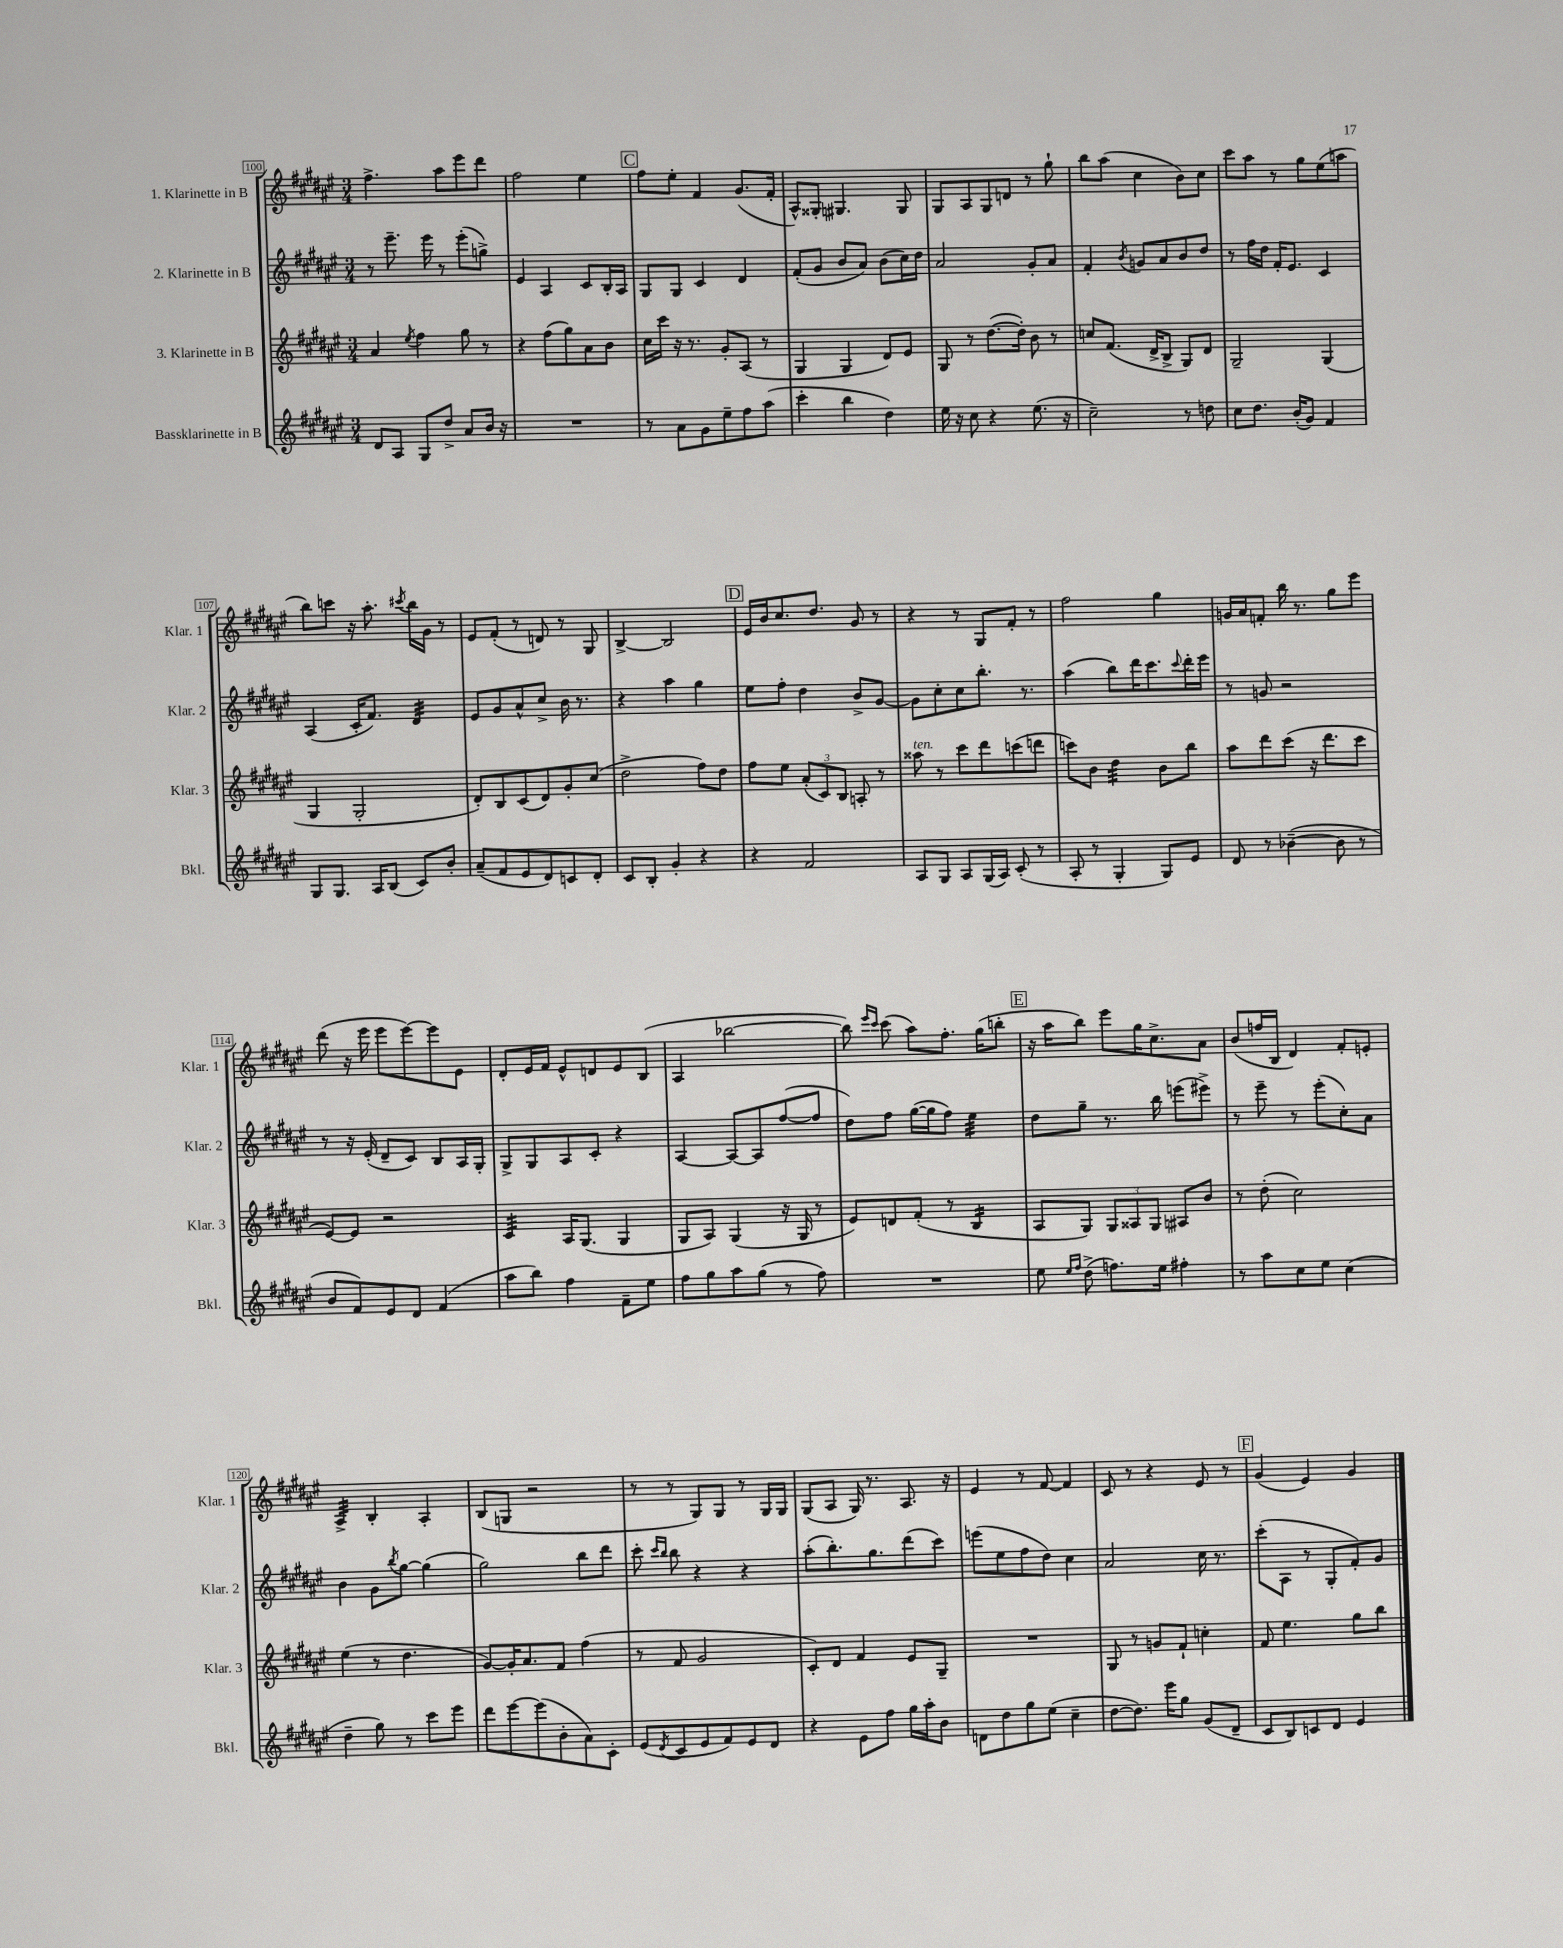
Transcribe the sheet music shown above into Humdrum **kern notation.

**kern	**kern	**kern	**kern
*staff4	*staff3	*staff2	*staff1
*clefG2	*clefG2	*clefG2	*clefG2
*k[f#c#g#d#a#e#]	*k[f#c#g#d#a#e#]	*k[f#c#g#d#a#e#]	*k[f#c#g#d#a#e#]
*M3/4	*M3/4	*M3/4	*M3/4
8d#	4a#	8r	4.ff#^
8A#	.	8.eee#~	.
.	8qee#	.	.
8G#	4ff#	.	.
.	.	16eee#	.
8dd#^	.	8r	8aa#
8a#	8gg#	(8eee#'	8eee#
16b	8r	8gg^)	8ddd#
16r	.	.	.
=	=	=	=
2.r	4r	4e#	2ff#
.	(8ff#	4A#	.
.	8gg#)	.	.
.	8a#	8c#	4ee#
.	8b	16B'	.
.	.	16A#	.
=	=	=	=
8r	16cc#	8G#	8ff#
.	16ccc#	.	.
8a#	16r	8G#	8ee#'
.	8.r	.	.
8g#	.	4c#	4f#
8ee#~	8g#'	.	.
8ff#	(8A#	4d#	(8.g#
(8aa#	8r	.	.
.	.	.	16f#'
=	=	=	=
4ccc#'	4G#	(8f#'	8A#^^)
.	.	8g#	8G##'
4bb	4G#	8b	4.G#
.	.	8a#)	.
4dd#)	8d#)	(8b	.
.	8e#	16cc#)	8G#
.	.	16dd#	.
=	=	=	=
16ee#	8G#	2a#	8G#
16r	.	.	.
8cc#	8r	.	8A#
4r	([8.dd#	.	8G#
.	.	.	8d
.	16dd#'])	.	.
(8.ee#	8b	8g#'	8r
.	8r	8a#	8gg#`
16r	.	.	.
=	=	=	=
2cc#~)	8cc	4f#'	8bb
.	(8.f#	.	(8aa#
.	.	8qb	.
.	.	8g	4cc#
.	16d#^	.	.
.	8B^	8a#	.
8r	8G#)	8b	8b)
8dd	8d#	8dd#	8cc#
=	=	=	=
8cc#	2G#~	8r	8ccc#
8.dd#	.	16ff#	8aa#
.	.	16dd#	.
.	.	16f#'	8r
(16b'	.	8.e#	.
8g#)	.	.	8gg#
4f#	(4G#	4c#	(8ee#
.	.	.	8aa
=	=	=	=
8G#	4G#	(4A#	8bb)
8.G#	.	.	8ccc
.	2G#'	16c#'	16r
16A#	.	8.f#)	8.aa#'
(8B	.	.	.
.	.	.	8qccc#
8c#)	.	4d#	16bb
.	.	.	16g#
8b'	.	.	8r
=	=	=	=
(8a#~	8d#')	8e#	8e#
8f#	8B	8g#	(8f#'
8e#	(8c#	8a#^^	8r
8d#)	8d#)	8cc#^	8d)
8c	8g#'	16b	8r
.	.	8.r	.
8d#'	(8cc#	.	8G#
=	=	=	=
8c#	2dd#^	4r	[4B^
8B'	.	.	.
4g#'	.	4aa#	2B]
4r	8ff#)	4gg#	.
.	8dd#	.	.
=	=	=	=
4r	8ff#	8ee#	16e#
.	.	.	16b
.	8ee#	8ff#'	8.cc#
2f#	(12a#'	4dd#	.
.	.	.	8.dd#
.	12c#)	.	.
.	12B	.	.
.	8A'	8b^	8g#
.	8r	[8g#	8r
=	=	=	=
8A#	8aa##	8g#]	4r
8G#	8r	8cc#'	.
8A#	8ccc#	8cc#	8r
(16G#	8ddd#	8.bb'	8G#
16A#)	.	.	.
(8c#'	(8ccc	.	8f#'
.	.	8.r	.
8r	8ddd	.	8r
=	=	=	=
8A#'	8ccc)	(4aa#	2ff#
8r	8b	.	.
4G#'	4dd#	8bb)	.
.	.	16ddd#	.
.	.	8.ccc#	.
8G#)	8b	.	4gg#
.	.	8qqccc#	.
8e#	8bb	16ddd#'	.
.	.	16eee#	.
=	=	=	=
8d#	8aa#	8r	16g
.	.	.	16a#
8r	8ddd#	8g	8f'
([4b-~	(8ccc#	2r	16bb
.	.	.	8.r
.	16r	.	.
.	8.ddd#	.	.
8b-]	.	.	8gg#
8r	8ccc#	.	8eee#
=	=	=	=
8b	[8e#)	8r	(8ddd#
8f#)	8e#]	16r	16r
.	.	(16e#'	16eee#
8e#	2r	8d#~	8eee#
8d#	.	8c#)	[8eee#)
(4f#	.	8B	8eee#]
.	.	16A#	8e#
.	.	16G#'	.
=	=	=	=
8aa#	4c#	8G#^	8d#'
8bb)	.	8G#	16e#
.	.	.	16f#
4ff#	16A#	8A#	8e#^^
.	(8.G#	.	.
.	.	8c#'	8d
8f#~	4G#	4r	8e#
8ee#	.	.	(8B
=	=	=	=
8ff#	8G#	[4A#	4A#
8gg#	8A#)	.	.
8aa#	(4G#	8A#_	[2bb-
(8gg#	.	8A#]	.
8r	16r	([8ff#	.
.	16G#	.	.
8ff#)	8r	8ff#]	.
=	=	=	=
2.r	8e#)	8dd#)	8bb-])
.	.	.	16qqeee#
.	.	.	16qqccc#
.	8d	8ff#	(8ccc#
.	(8f#'	([16gg#	8aa#)
.	.	16gg#]	.
.	8r	8ff#)	8.ff#'
.	4B	4ee#	.
.	.	.	(16gg#
.	.	.	8bb'
=	=	=	=
8ee#	8A#	8dd#	16r
.	.	.	16aa#
16qqee#	.	.	.
16qqff#	.	.	.
(8dd#^	8G#)	8gg#~	8bb)
8.ff)	12G#	8.r	8eee#
.	12A##	.	.
.	.	.	16gg#
.	12G#	.	.
16ee#	.	16bb	8.cc#^
4ff#'	8A#	(8eee	.
.	8b	8eee#^)	8a#
=	=	=	=
8r	8r	8r	(8b
8aa#	(8dd#'	8eee#~	16ff
.	.	.	16B
8cc#	2cc#)	8r	4d#)
8ee#	.	(8eee#'	.
(4cc#	.	8cc#')	8f#'
.	.	8a#	8e'
=	=	=	=
4dd#~	(4ee#	4b	4A#^
8gg#)	8r	8g#	4B'
.	.	8qbb	.
8r	4.dd#	[8gg#	.
8ccc#	.	(4gg#]	4A#'
8eee#	.	.	.
=	=	=	=
8ddd#	[8g#)	2gg#)	(8B
[8eee#	16g#']	.	8G
.	8.a#	.	.
(8eee#]	.	.	2r
8b'	8f#	.	.
8a#)	(4ff#	8bb	.
8c#'	.	8ddd#	.
=	=	=	=
(8e#	8r	8ccc#'	8r
.	.	16qqccc#	.
8qd#	.	16qqbb	.
8c#	8f#	8bb	8r
8e#	2g#	4r	8G#)
8f#)	.	.	8G#
8e#	.	4r	8r
8d#	.	.	16G#
.	.	.	16G#
=	=	=	=
4r	8c#')	(8aa#'	(8G#
.	8d#	8.bb')	8A#
8e#	4f#	.	16G#)
.	.	8.gg#	8.r
8ff#	.	.	.
16gg#	8e#	(8ddd#	8.A#
16aa#'	.	.	.
8b	8G#~	8ccc#)	.
.	.	.	16r
=	=	=	=
8d	2.r	(8eee	4e#
8dd#	.	8ee#	.
8gg#	.	8ff#	8r
(8ee#	.	8dd#)	[8f#
4cc#~	.	4cc#	4f#]
=	=	=	=
[8dd#	8G#	2a#	8c#
8.dd#])	8r	.	8r
.	8g	.	4r
16eee#	.	.	.
8gg#	8f#`	.	.
(8g#	4cc'	16cc#	8e#
.	.	8.r	.
8d#~	.	.	8r
=	=	=	=
8c#	8f#	(8ccc#'	(4g#
8B)	4.ee#	8A#	.
8c	.	8r	4e#)
8d#	.	8G#'	.
4e#	8gg#	8f#')	4g#
.	8bb	8g#	.
==	==	==	==
*-	*-	*-	*-
